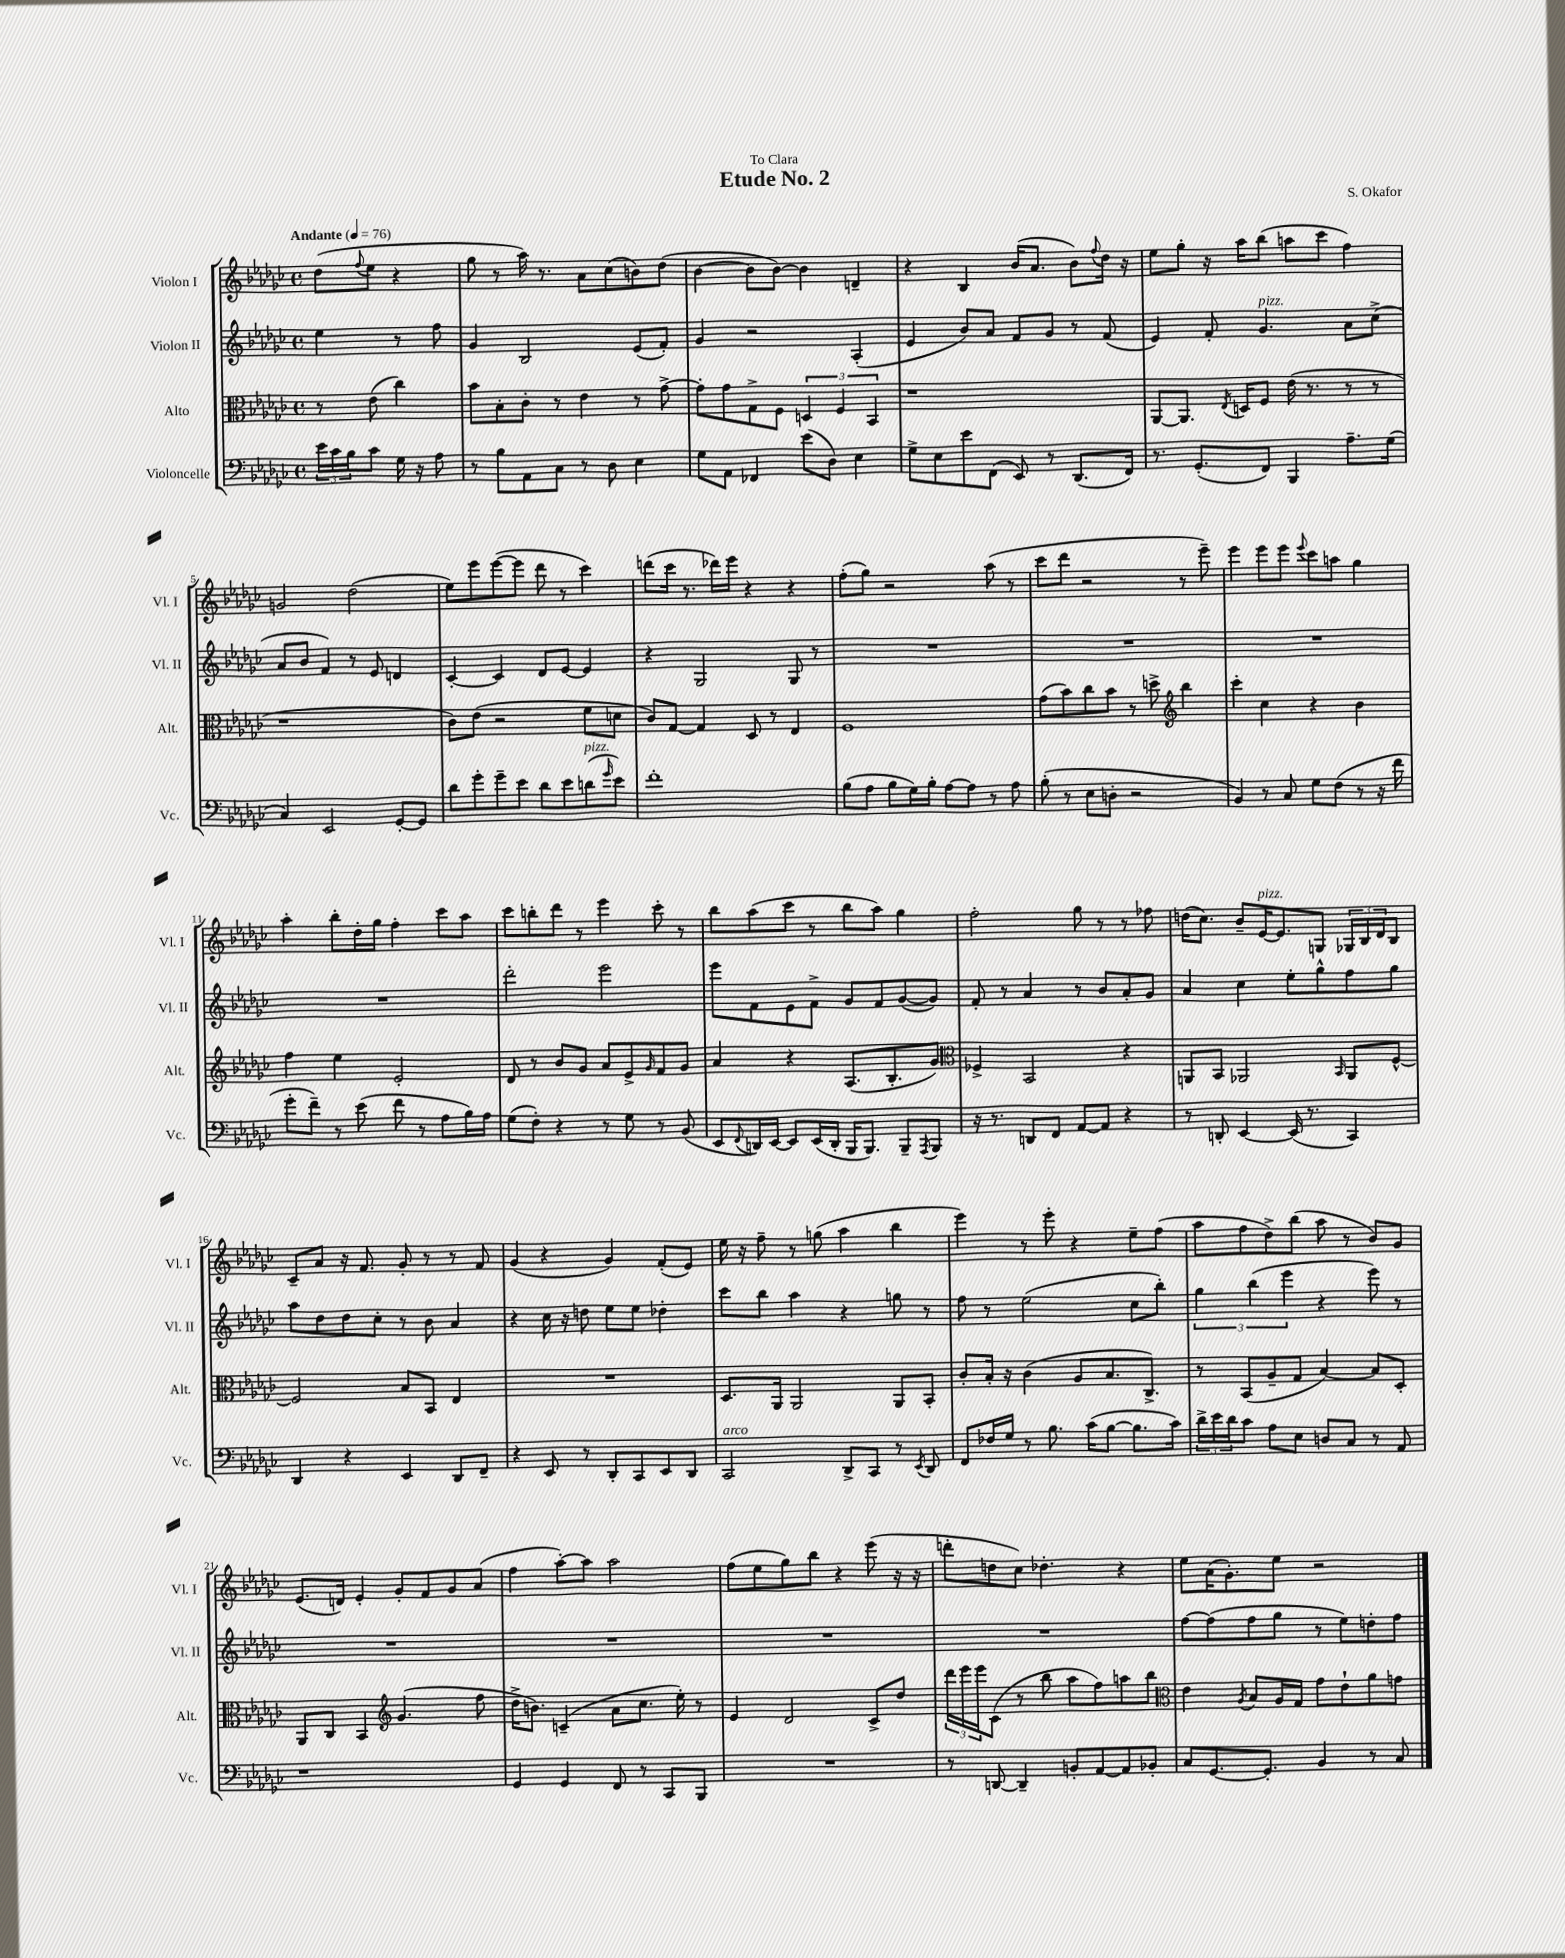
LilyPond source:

\header { title = "Etude No. 2" composer = "S. Okafor" dedication = "To Clara" }
<<
\new StaffGroup <<
\new Staff = "s0" \with { instrumentName = "Violon I" shortInstrumentName = "Vl. I" } {
    \clef treble \key ges \major \defaultTimeSignature \time 4/4 \partial 2 \tempo "Andante" 4 = 76
    des''8( \appoggiatura { f''8 } ees''8 r4 |
    ges''8 r8 aes''16) r8. aes'8 ces''8( b'8) des''8( |
    bes'4~ bes'8 bes'8~) bes'4 d'4-- |
    r4 bes4 bes'16( aes'8. bes'8) \appoggiatura { f''8 } des''16 r16 |
    ees''8 ges''8-. r16 aes''16 bes''8( a''8 ces'''8 f''4) |
    g'2 des''2( |
    ees''8) ees'''8 ees'''8~( ees'''8 des'''8 r8 ces'''4) |
    d'''8( ces'''16 r8. des'''16) ees'''16 r4 r4 |
    f''8-.( ges''8) r2 aes''8( r8 |
    ces'''8 des'''8 r2 r8 ees'''8--) |
    ees'''4 ees'''8 ees'''8 \appoggiatura { ees'''8 } ces'''8 a''8 ges''4 |
    aes''4-. bes''8-. des''16-. ges''16 f''4-. ces'''8 aes''8 |
    ces'''8 b''8-. des'''8 r8 ees'''4 ces'''8-. r8 |
    bes''8 aes''8( ces'''8 r8 bes''8 aes''8) ges''4 |
    f''2-. ges''8 r8 r8 fes''8 |
    d''16( ces''8.) bes'8-- ees'16~^\markup { \italic "pizz." } ees'8. g8 \tuplet 3/2 { ges16 bes16 des'16 } bes8 |
    ces'8-- aes'8 r16 f'8. ges'8-. r8 r8 f'8 |
    ges'4( r4 ges'4) f'8-.( ees'8) |
    ees''16 r16 f''8-- r8 g''8( aes''4 bes''4 |
    ees'''4) r8 ees'''8-. r4 ees''8-- f''8( |
    aes''8 f''8 des''8->) bes''8( aes''8 r8 bes'8) ges'8 |
    ees'8.( d'16) ees'4-. ges'8-. f'8 ges'8 aes'8( |
    f''4 aes''8~-.) aes''8 aes''2 |
    f''8( ees''8 ges''8) bes''8 r4 ees'''8( r16 r16 |
    d'''8-. d''8 ces''8) des''4.-. r4 |
    ees''8 aes'16( ges'8.-.) ees''8 r2 \bar "|." |
}
\new Staff = "s1" \with { instrumentName = "Violon II" shortInstrumentName = "Vl. II" } {
    \clef treble \key ges \major \defaultTimeSignature \time 4/4 \partial 2
    ees''4 r8 f''8 |
    ges'4 bes2 ees'8( f'8-.) |
    ges'4 r2 aes4-.( |
    ees'4 bes'8) aes'8 f'8 ges'8 r8 f'8( |
    ees'4) f'8-. ges'4.^\markup { \italic "pizz." } aes'8 ces''8->( |
    aes'8 bes'8 f'4) r8 ees'8 d'4 |
    ces'4~-. ces'4 des'8 ees'8~ ees'4 |
    r4 ges2 ges8 r8 |
    R1 |
    R1 |
    R1 |
    R1 |
    des'''2-. ees'''2 |
    ees'''8 f'8 ees'8 f'8-> ges'8 f'8 ges'8~( ges'8) |
    f'8-. r8 aes'4 r8 bes'8 aes'8-. ges'8 |
    aes'4 ces''4 ees''8-. ges''8-^ f''8 ges''8 |
    aes''8 des''8 des''8 ces''8-. r8 bes'8 aes'4 |
    r4 ces''16 r16 d''8 ees''8 ees''8 des''4-. |
    ces'''8 bes''8 aes''4 r4 g''8 r8 |
    f''8 r8 ees''2( ces''8 bes''8-.) |
    \tuplet 3/2 { ges''4 bes''4( ees'''4 } r4 ees'''8) r8 |
    R1 |
    R1 |
    R1 |
    R1 |
    f''8~ f''8( f''8 ges''8 r8 ees''8) d''8-. f''8 \bar "|." |
}
\new Staff = "s2" \with { instrumentName = "Alto" shortInstrumentName = "Alt." } {
    \clef alto \key ges \major \defaultTimeSignature \time 4/4 \partial 2
    r8 ees'8( ces''4) |
    bes'8 bes8-. ces'8-. r8 ees'4 r8 ges'8~-> |
    ges'8-. ges'8 ges8-> f8 \tuplet 3/2 { d4 f4 bes,4 } |
    r1 |
    aes,8~ aes,8. \acciaccatura { ees8 } d16 f8 ees'16( r8. r8 r8 |
    r1 |
    ces'8) ees'8( r2 f'8 d'8 |
    ces'8) ges8~ ges4 des8 r8 ees4 |
    f1 |
    ges'8( bes'8) ces''8 bes'8 r8 d''8-> \clef treble bes''4 |
    ces'''4-. ces''4 r4 bes'4 |
    f''4 ees''4 ees'2-. |
    des'8 r8 bes'8 ges'8 aes'8 ees'8-> \grace { ges'16 } f'8 ges'8 |
    aes'4 r4 aes8.( bes8.-. ges'8) |
    \clef alto fes4-> bes,2 r4 |
    a,8 bes,8 aes,2 \grace { bes,16 } aes,8 f8~-^ |
    f2 bes8 bes,8 ees4 |
    R1 |
    des8. aes,16 aes,2 aes,8 bes,8-. |
    ces'8-. bes16-. r16 ces'4( aes8 bes8. ces8.->) |
    r8 bes,8( aes8-- ges8 bes4~) bes8 des8-. |
    aes,8 ces8 bes,4 \clef treble ges'4.( f''8 |
    des''16-> b'8.) c'4--( aes'8 ces''8. ees''16-.) r8 |
    ees'4 des'2 ces'8-> des''8 |
    \tuplet 3/2 { des'''16 ees'''16 ees'''16 } ces'8( r8 bes''8 aes''8 f''8) a''8 bes''8 |
    \clef alto ees'4 \acciaccatura { aes8 } bes8 aes16 ges16 ges'8 ees'8-! aes'8 g'8 \bar "|." |
}
\new Staff = "s3" \with { instrumentName = "Violoncelle" shortInstrumentName = "Vc." } {
    \clef bass \key ges \major \defaultTimeSignature \time 4/4 \partial 2
    \tuplet 3/2 { ees'16 ces'16 bes16 } ces'8 ges16 r16 aes8 |
    r8 bes8 aes,8 ces8 r8 des8 ees4 |
    ges8 aes,8 fes,4 ees'8( des8) ees4 |
    ges8-> ees8 ees'8 f,8( ees,8) r8 des,8.( f,16) |
    r8. ges,8.-.( f,8) bes,,4 aes8.-- ges16( |
    ces4) ees,2 ges,8~-. ges,8 |
    des'8 ges'8-. ges'8-- ees'8 des'8 ees'8 d'8^\markup { \italic "pizz." }( \grace { ges'16 } ees'8) |
    f'1-. |
    bes8( aes8 bes8 ges16) bes16-. aes8~ aes8 r8 aes8 |
    bes8-.( r8 ees8 d8-. r2 |
    bes,4) r8 ces8 ges8 f8( r8 r16 f'16 |
    ges'8-. f'8--) r8 ees'8( f'8 r8 aes8 bes16) aes16 |
    ges8( f8-.) r4 r8 ges8 r8 bes,8( |
    ees,8 \appoggiatura { f,8 } d,16) ees,16~ ees,8 ees,16( d,16-. bes,,16 bes,,8.) bes,,8-- \acciaccatura { aes,,8 } bes,,8 |
    r16 r8. d,8 f,8 aes,8~ aes,8 r4 |
    r8 d,8-. ees,4~ ees,16( r8. ces,4) |
    des,4 r4 ees,4 des,8 f,8-- |
    r4 ees,8 r8 des,8-. ces,8 ees,8 des,8 |
    ces,2^\markup { \italic "arco" } des,8-> ces,8 r8 \acciaccatura { ees,8 } des,8 |
    f,8 fes16 ges16 r8 bes8. ces'16( bes8~ bes8. ces'16) |
    \tuplet 3/2 { des'16-> ees'16 des'16 } ces'8 aes8 ees8 d8 ces8 r8 aes,8 |
    r1 |
    ges,4 ges,4 f,8 r8 ces,8 bes,,8 |
    R1 |
    r8 d,8~ d,4-- b,8-. aes,8~ aes,8 bes,8-. |
    ces8 ges,8.~ ges,8.-. bes,4 r8 ces8 \bar "|." |
}
>>
>>
